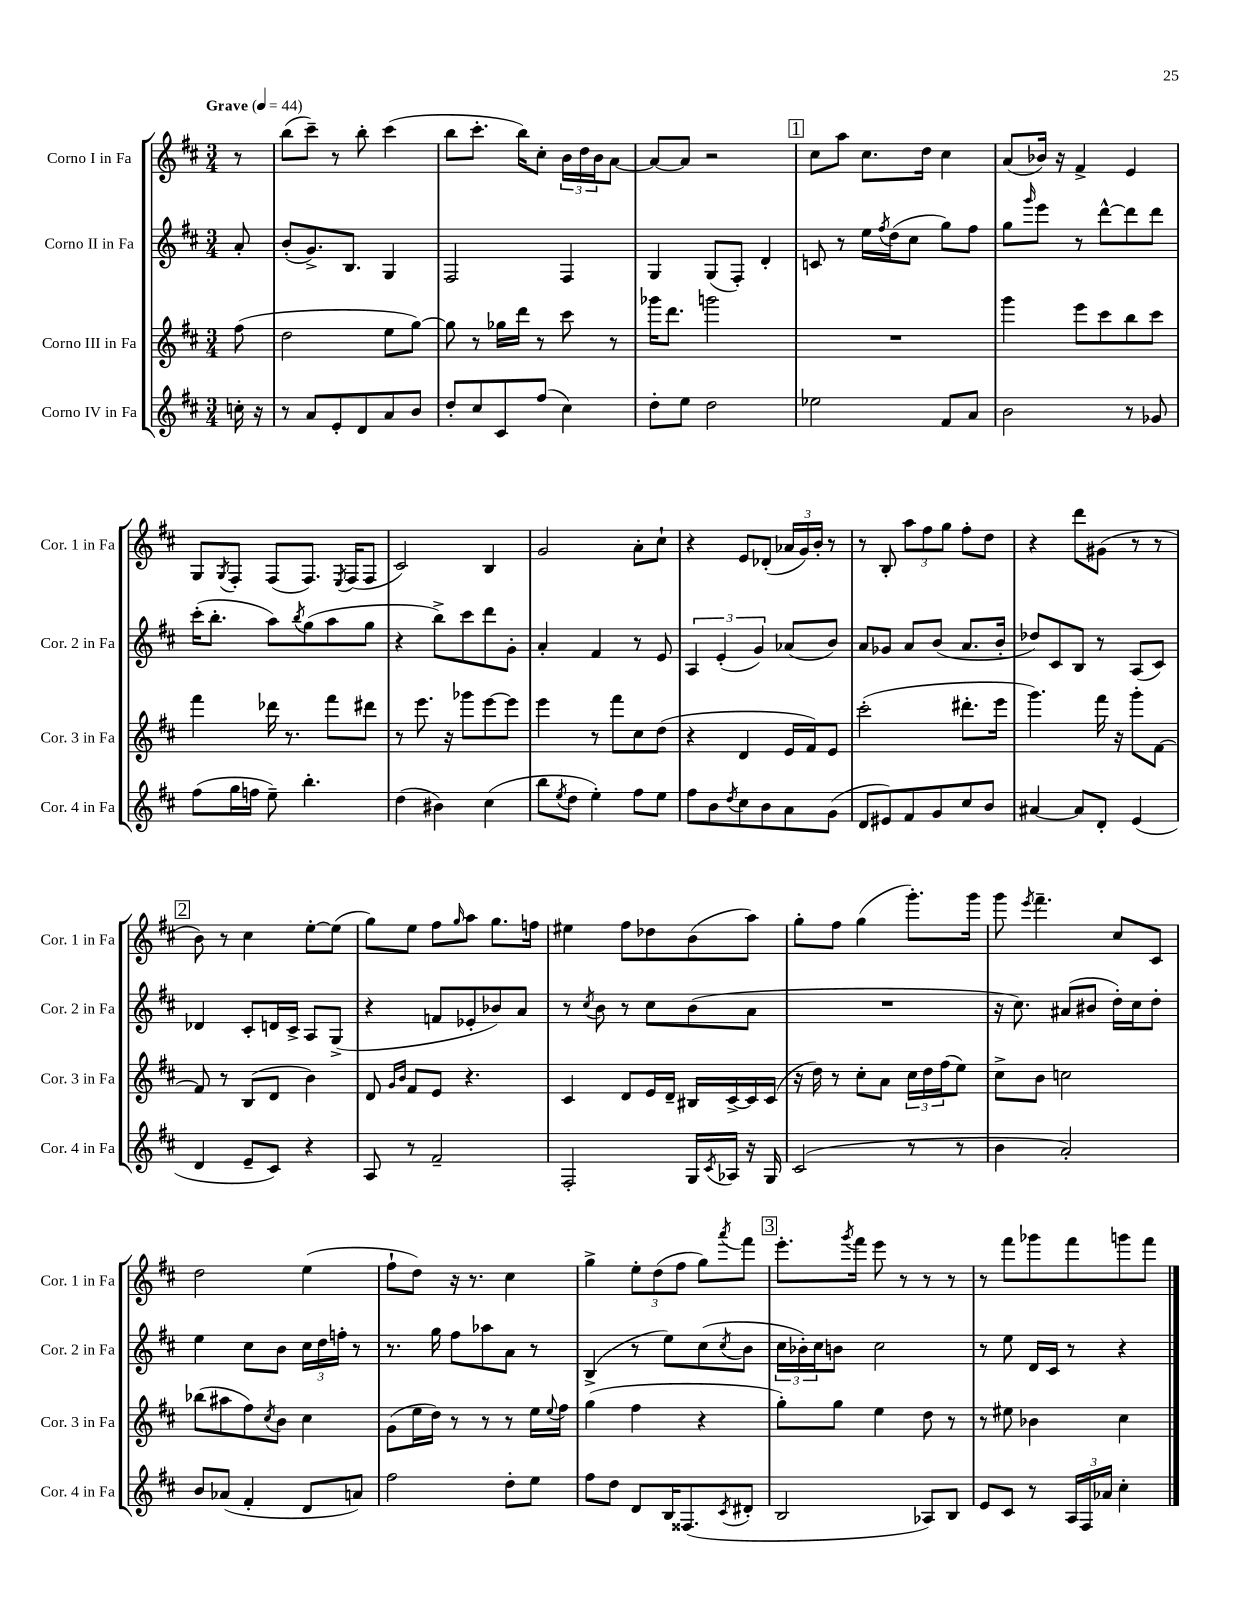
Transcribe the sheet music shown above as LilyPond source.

<<
\new StaffGroup <<
\new Staff = "s0" \with { instrumentName = "Corno I in Fa" shortInstrumentName = "Cor. 1 in Fa" } {
    \clef treble \key d \major \numericTimeSignature \time 3/4 \partial 8 \tempo "Grave" 4 = 44
    r8 |
    b''8( cis'''8--) r8 b''8-. cis'''4( |
    b''8 cis'''8.-. b''16) cis''8-. \tuplet 3/2 { b'16 d''16 b'16 } a'8~ |
    a'8~ a'8 r2 |
    \mark \markup { \box "1" } cis''8 a''8 cis''8. d''16 cis''4 |
    a'8( bes'16) r16 fis'4-> e'4 |
    g8 \acciaccatura { g8 } fis8-. fis8( fis8.) \acciaccatura { e8 } fis16( fis8 |
    cis'2) b4 |
    g'2 a'8-. cis''8-! |
    r4 e'8 des'8-.( \tuplet 3/2 { aes'16 g'16) b'16-. } r8 |
    r8 b8-. \tuplet 3/2 { a''8 fis''8 g''8 } fis''8-. d''8 |
    r4 d'''8 gis'8( r8 r8 |
    \mark \markup { \box "2" } b'8) r8 cis''4 e''8~-. e''8( |
    g''8) e''8 fis''8 \grace { g''16 } a''8 g''8. f''16 |
    eis''4 fis''8 des''8 b'8( a''8) |
    g''8-. fis''8 g''4( g'''8.-.) g'''16 |
    g'''8 \acciaccatura { e'''8 } fis'''4.-- cis''8 cis'8 |
    d''2 e''4( |
    fis''8-! d''8) r16 r8. cis''4 |
    g''4-> \tuplet 3/2 { e''8-. d''8( fis''8 } g''8) \acciaccatura { a'''8 } fis'''8 |
    \mark \markup { \box "3" } e'''8.-. \acciaccatura { g'''8 } fis'''16 e'''8 r8 r8 r8 |
    r8 fis'''8 ges'''8 fis'''8 g'''8 fis'''8 \bar "|." |
}
\new Staff = "s1" \with { instrumentName = "Corno II in Fa" shortInstrumentName = "Cor. 2 in Fa" } {
    \clef treble \key d \major \numericTimeSignature \time 3/4 \partial 8
    a'8-. |
    b'8-.( g'8.->) b8. g4 |
    fis2 fis4 |
    g4 g8( fis8-.) d'4-. |
    \mark \markup { \box "1" } c'8 r8 e''16 \acciaccatura { fis''8 } d''16( cis''8 g''8) fis''8 |
    g''8 \grace { g'''16 } e'''8 r8 d'''8~-^ d'''8 d'''8 |
    cis'''16-.( b''8.-. a''8) \acciaccatura { b''8 } g''8( a''8 g''8 |
    r4 b''8->) cis'''8 d'''8 g'8-. |
    a'4-. fis'4 r8 e'8 |
    \tuplet 3/2 { a4 e'4-.( g'4) } aes'8( b'8) |
    a'8 ges'8 a'8 b'8( a'8. b'16-. |
    des''8) cis'8 b8 r8 a8( cis'8) |
    \mark \markup { \box "2" } des'4 cis'8-. d'16 cis'16-> a8 g8->( |
    r4 f'8 ees'8-. bes'8) a'8 |
    r8 \acciaccatura { cis''8 } b'8 r8 cis''8 b'8( a'8 |
    R2. |
    r16 cis''8.) ais'8( bis'8 d''16-.) cis''16 d''8-. |
    e''4 cis''8 b'8 \tuplet 3/2 { cis''16 d''16 f''16-. } r8 |
    r8. g''16 fis''8 aes''8 a'8 r8 |
    b4->( r8 e''8) cis''8( \acciaccatura { cis''8 } b'8 |
    \mark \markup { \box "3" } \tuplet 3/2 { cis''16 bes'16-.) cis''16 } b'8 cis''2 |
    r8 e''8 d'16 cis'16 r8 r4 \bar "|." |
}
\new Staff = "s2" \with { instrumentName = "Corno III in Fa" shortInstrumentName = "Cor. 3 in Fa" } {
    \clef treble \key d \major \numericTimeSignature \time 3/4 \partial 8
    fis''8( |
    d''2 e''8 g''8~) |
    g''8 r8 ges''16 d'''16 r8 cis'''8 r8 |
    ges'''16 d'''8. g'''2 |
    \mark \markup { \box "1" } R2. |
    g'''4 e'''8 cis'''8 b''8 cis'''8 |
    fis'''4 des'''16 r8. fis'''8 dis'''8 |
    r8 e'''8. r16 ges'''8 e'''8~ e'''8 |
    e'''4 r8 fis'''8 cis''8 d''8( |
    r4 d'4 e'16 fis'16) e'8 |
    cis'''2-.( dis'''8.-. e'''16 |
    g'''4.) fis'''16 r16 g'''8-. fis'8~ |
    \mark \markup { \box "2" } fis'8 r8 b8( d'8 b'4) |
    d'8 \grace { g'16 b'16 } fis'8 e'8 r4. |
    cis'4 d'8 e'16 d'16-- bis16 cis'16~-> cis'16 cis'16( |
    r16 d''16) r8 cis''8-. a'8 \tuplet 3/2 { cis''16 d''16 fis''16( } e''8) |
    cis''8-> b'8 c''2 |
    bes''8( ais''8 fis''8) \acciaccatura { cis''8 } b'8 cis''4 |
    g'8( e''16 d''16) r8 r8 r8 e''16 \appoggiatura { e''8 } fis''16 |
    g''4( fis''4 r4 |
    \mark \markup { \box "3" } g''8-.) g''8 e''4 d''8 r8 |
    r8 eis''8 bes'4 cis''4 \bar "|." |
}
\new Staff = "s3" \with { instrumentName = "Corno IV in Fa" shortInstrumentName = "Cor. 4 in Fa" } {
    \clef treble \key d \major \numericTimeSignature \time 3/4 \partial 8
    c''16-. r16 |
    r8 a'8 e'8-. d'8 a'8 b'8 |
    d''8-. cis''8 cis'8 fis''8( cis''4) |
    d''8-. e''8 d''2 |
    \mark \markup { \box "1" } ees''2 fis'8 a'8 |
    b'2 r8 ges'8 |
    fis''8( g''16 f''16 e''8--) b''4.-. |
    d''4( bis'4) cis''4( |
    b''8 \acciaccatura { e''8 } d''8 e''4-.) fis''8 e''8 |
    fis''8 b'8 \acciaccatura { d''8 } cis''8 b'8 a'8 g'8( |
    d'8 eis'8) fis'8 g'8 cis''8 b'8 |
    ais'4~ ais'8 d'8-. e'4( |
    \mark \markup { \box "2" } d'4 e'8-- cis'8) r4 |
    a8 r8 fis'2-- |
    fis2-. g16 \acciaccatura { cis'8 } aes16 r16 g16 |
    cis'2( r8 r8 |
    b'4 a'2-.) |
    b'8 aes'8( fis'4-. d'8 a'8) |
    fis''2 d''8-. e''8 |
    fis''8 d''8 d'8 b16 fisis8.( \acciaccatura { cis'8 } dis'8-. |
    \mark \markup { \box "3" } b2 aes8) b8 |
    e'8 cis'8 r8 \tuplet 3/2 { a16 fis16 aes'16 } cis''4-. \bar "|." |
}
>>
>>
\layout { \context { \Score \remove "Bar_number_engraver" } }
